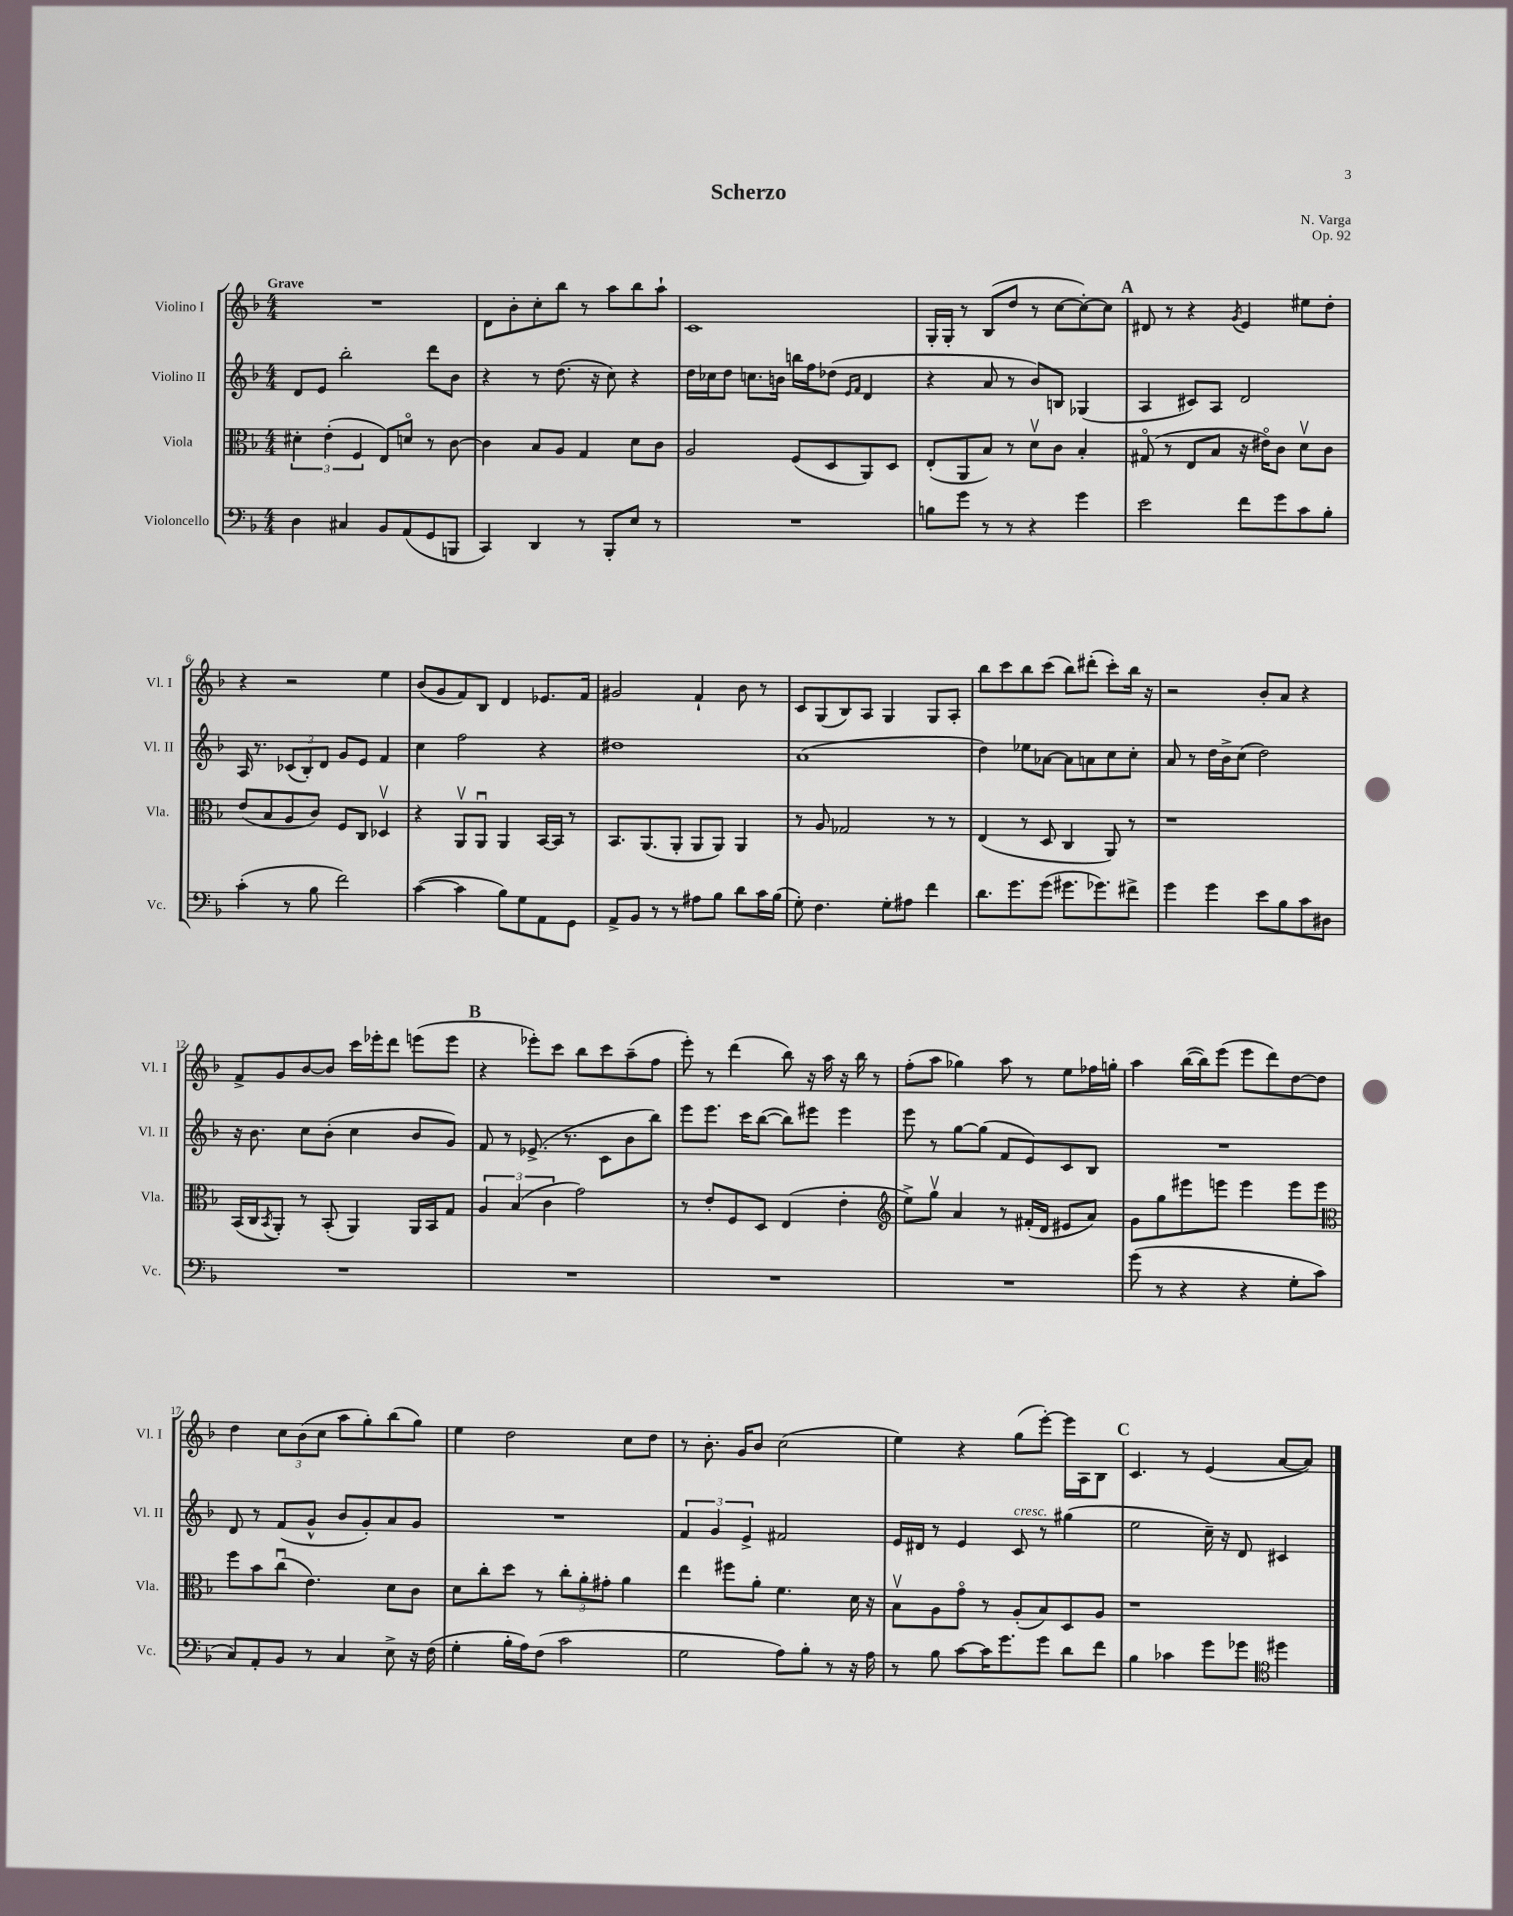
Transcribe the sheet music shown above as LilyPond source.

\header { title = "Scherzo" composer = "N. Varga" opus = "Op. 92" }
<<
\new StaffGroup <<
\new Staff = "s0" \with { instrumentName = "Violino I" shortInstrumentName = "Vl. I" } {
    \clef treble \key f \major \numericTimeSignature \time 4/4 \tempo "Grave"
    R1 |
    d'8 bes'8-. c''8-. bes''8 r8 a''8 bes''8 a''8-! |
    c'1 |
    g16-. g16-. r8 bes8( d''8 r8 c''8~ c''8~-.) c''8 |
    \mark \markup { \bold "A" } dis'8 r8 r4 \acciaccatura { g'8 } e'4 eis''8 d''8-. |
    r4 r2 e''4 |
    bes'8( g'8 f'8) bes8 d'4 ees'8. f'16 |
    gis'2 f'4-! bes'8 r8 |
    c'8 g8( bes8) a8 g4 g8 a8-. |
    bes''8 c'''8 bes''8 c'''8( bes''8) dis'''8-.( c'''8-.) bes''16 r16 |
    r2 bes'8-. a'8 r4 |
    f'8-> g'8 bes'8~ bes'8 c'''16 ees'''16-. d'''8 e'''8( e'''8 |
    \mark \markup { \bold "B" } r4 ees'''8-.) c'''8 bes''8 c'''8 a''8--( f''8 |
    e'''8-.) r8 d'''4( bes''8) r16 a''16 r16 bes''16 r8 |
    f''8-.( a''8 ges''4) a''8 r8 e''8 fes''16 g''16-. |
    a''4 bes''16~( bes''16) e'''8( e'''8 d'''8) d''8~ d''8 |
    d''4 \tuplet 3/2 { c''8 bes'8( c''8 } a''8 g''8-.) bes''8( g''8) |
    e''4 d''2 c''8 d''8 |
    r8 bes'8.-. g'16 bes'8 c''2( |
    e''4) r4 g''8( e'''8~-.) e'''16 a16 bes8 |
    \mark \markup { \bold "C" } c'4. r8 e'4( a'8~ a'8) \bar "|." |
}
\new Staff = "s1" \with { instrumentName = "Violino II" shortInstrumentName = "Vl. II" } {
    \clef treble \key f \major \numericTimeSignature \time 4/4
    d'8 e'8 bes''2-. d'''8 bes'8 |
    r4 r8 d''8.( r16 c''8) r4 |
    d''16 ces''16 d''8 c''8. b'16 b''16 f''16 des''8( \grace { e'16 f'16 } d'4 |
    r4 a'8 r8 bes'8) b8 ges4( |
    \mark \markup { \bold "A" } a4 cis'8) a8 d'2 |
    a16 r8. \tuplet 3/2 { ces'8( bes8-.) d'8 } g'8 e'8 f'4 |
    c''4 f''2 r4 |
    dis''1 |
    a'1( |
    d''4) ees''8 aes'8~ aes'8 a'8 c''8 c''8-. |
    a'8 r8 d''16 bes'16-> c''8( d''2) |
    r16 bes'8. c''8 bes'8-.( c''4 bes'8 g'8) |
    \mark \markup { \bold "B" } f'8 r8 ees'8.->( r8. c'8 bes'8 bes''8) |
    e'''8 e'''8. c'''16 bes''8~( bes''8) eis'''8 eis'''4 |
    e'''8 r8 g''8~ g''8( f'8 e'8) c'8 bes8 |
    R1 |
    d'8 r8 f'8( g'8-^ bes'8 g'8-.) a'8 g'8 |
    R1 |
    \tuplet 3/2 { f'4 g'4 e'4-> } fis'2 |
    e'16 dis'16 r8 e'4 c'8^\markup { \italic "cresc." } r8 gis''4( |
    \mark \markup { \bold "C" } e''2 c''16--) r16 d'8 cis'4 \bar "|." |
}
\new Staff = "s2" \with { instrumentName = "Viola" shortInstrumentName = "Vla." } {
    \clef alto \key f \major \numericTimeSignature \time 4/4
    \tuplet 3/2 { dis'4-. e'4-.( f4 } e8) d'8\flageolet r8 c'8~ |
    c'4 bes8 a8 g4 d'8 c'8 |
    a2 f8( d8 a,8) d8 |
    e8-.( a,8 bes8) r8 d'8\upbow c'8 bes4-. |
    \mark \markup { \bold "A" } gis8\flageolet( r8 e8 bes8 r16 eis'16\flageolet) c'8 d'8\upbow c'8 |
    e'8( bes8 a8 c'8) f8 c8 des4\upbow |
    r4 a,8\upbow a,8\downbow a,4 bes,16~ bes,16 r8 |
    bes,8. a,8.( a,8-. a,8 a,8) a,4 |
    r8 a8 ges2 r8 r8 |
    e4( r8 d8 c4 a,8) r8 |
    r1 |
    bes,16( c16 \acciaccatura { bes,8 } a,8-.) r8 bes,8-.( a,4) a,16 bes,16 g8 |
    \mark \markup { \bold "B" } \tuplet 3/2 { a4 bes4( c'4 } g'2) |
    r8 e'8-. f8 d8 e4( e'4-. |
    \clef treble e''8->) g''8\upbow a'4 r8 fis'16-.( d'16 eis'8 a'8) |
    g'8 g''8 eis'''8 e'''8 e'''4 e'''8 e'''8 |
    \clef alto f''8 bes'8 c''8\downbow( e'4.) d'8 c'8 |
    d'8 c''8-. d''8 r8 \tuplet 3/2 { c''8-. a'8-. gis'8-. } a'4 |
    e''4 fis''8 a'8-. f'4. d'16 r16 |
    bes8\upbow a8 g'8\flageolet r8 a8-.( bes8) d8 a8 |
    \mark \markup { \bold "C" } r1 \bar "|." |
}
\new Staff = "s3" \with { instrumentName = "Violoncello" shortInstrumentName = "Vc." } {
    \clef bass \key f \major \numericTimeSignature \time 4/4
    d4 cis4 bes,8 a,8( g,8 b,,8 |
    c,4) d,4 r8 bes,,8-. e8 r8 |
    R1 |
    b8 g'8 r8 r8 r4 g'4 |
    \mark \markup { \bold "A" } e'2 f'8 g'8 c'8 bes8-. |
    c'4-.( r8 bes8 f'2) |
    c'4~( c'4 bes8) g8 a,8 g,8 |
    a,8-> bes,8 r8 r8 ais8 bes8 d'8 c'16 bes16( |
    g8-.) f4. g8-. ais8 f'4 |
    d'8. g'8. g'8( gis'8. ges'8.) fis'8-> |
    g'4 g'4 e'8 bes8 c'8 dis8 |
    R1 |
    \mark \markup { \bold "B" } R1 |
    R1 |
    R1 |
    g'8( r8 r4 r4 g8-. c'8 |
    c8) a,8-. bes,8 r8 c4 e8-> r16 f16( |
    g4-. bes16-. a16) f8( c'2 |
    g2 a8) bes8-. r8 r16 a16 |
    r8 bes8 c'8~ c'16 g'8. g'8 d'8 f'8 |
    \mark \markup { \bold "C" } bes4 ces'4 g'8 ges'8 \clef tenor dis''4 \bar "|." |
}
>>
>>
